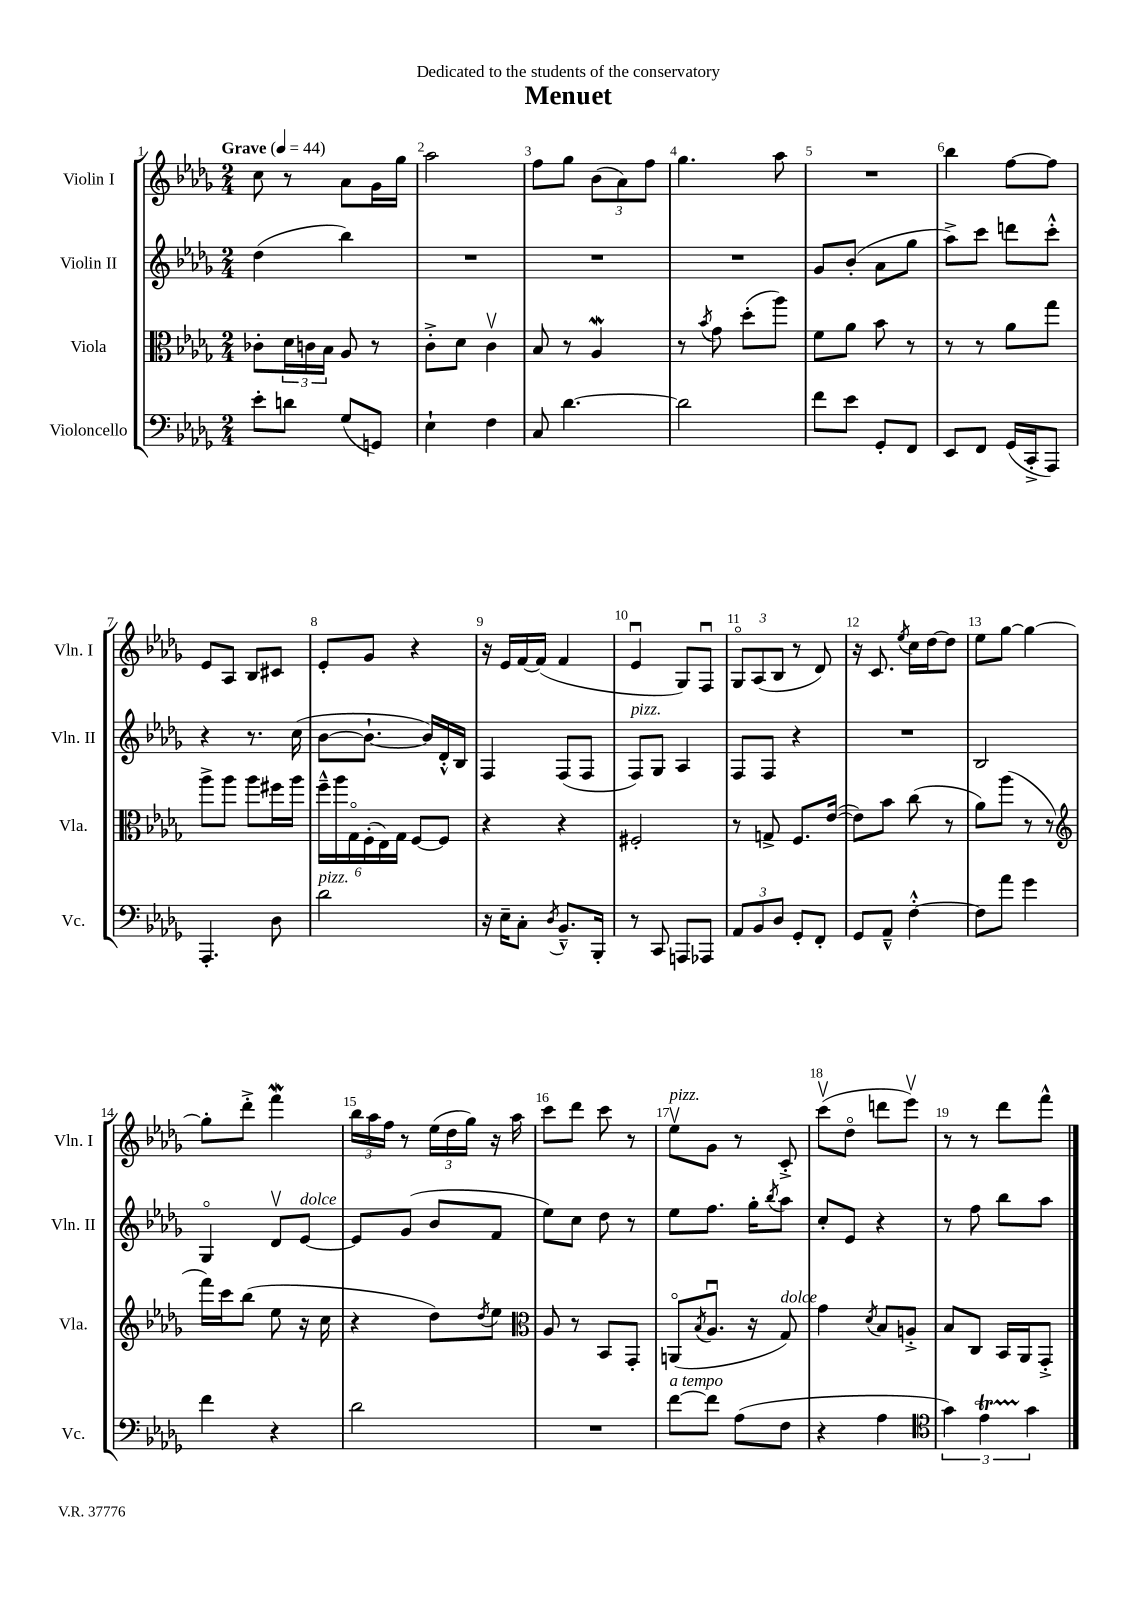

**kern	**kern	**kern	**kern
*staff4	*staff3	*staff2	*staff1
*clefF4	*clefC3	*clefG2	*clefG2
*k[b-e-a-d-g-]	*k[b-e-a-d-g-]	*k[b-e-a-d-g-]	*k[b-e-a-d-g-]
*M2/4	*M2/4	*M2/4	*M2/4
*MM44	*MM44	*MM44	*MM44
8e-'	8c-'	(4dd-	8cc
8d	24d-	.	8r
.	24c	.	.
.	24B-	.	.
(8G-	8A-	4bb-)	8a-
8GG)	8r	.	16g-
.	.	.	16gg-
=	=	=	=
4E-`	8c'^	2r	2aa-
.	8d-	.	.
4F	4cv	.	.
=	=	=	=
8C	8B-	2r	8ff
[4.d-	8r	.	8gg-
.	4A-	.	(12b-
.	.	.	12a-)
.	.	.	12ff
=	=	=	=
2d-]	8r	2r	4.gg-
.	8qb-	.	.
.	8g-	.	.
.	(8dd-'	.	.
.	8aa-)	.	8aa-
=	=	=	=
8f	8f	8g-	2r
8e-	8a-	(8b-'	.
8GG-'	8b-	8a-	.
8FF	8r	8gg-	.
=	=	=	=
8EE-	8r	8aa-^)	4bb-
8FF	8r	8ccc	.
(16GG-	8a-	8ddd	[8ff
16CC'^	.	.	.
8AAA-)	8gg-	8ccc'^^	8ff]
=	=	=	=
4.AAA-'	8aa-^	4r	8e-
.	8aa-	.	8A-
.	8aa-	8.r	8B-
8D-	16ff#	.	8c#
.	16aa-	(16cc	.
=	=	=	=
2d-	24ff~^^	[8b-	8e-'
.	24aa-	.	.
.	24G-o	.	.
.	(24F'	8.b-`_	8g-
.	24E-)	.	.
.	24G-	.	.
.	[8F	.	4r
.	.	16b-])	.
.	8F]	16d-'^^	.
.	.	16B-	.
=	=	=	=
16r	4r	4F	16r
16E-~	.	.	16e-
8C'	.	.	[16f
.	.	.	(16f]
8qD-	.	.	.
8.BB-~^^	4r	(8F	4f
.	.	8F	.
16BBB-'	.	.	.
=	=	=	=
8r	2F#'	8F)	4e-u
8CC	.	8G-	.
8AAA	.	4A-	8G-)
8AAA-	.	.	8Fu
=	=	=	=
12AA-	8r	8F	12G-o
12BB-	.	.	(12A-
.	8G^	8F	.
12D-	.	.	12B-
8GG-'	8.F	4r	8r
8FF'	.	.	8d-)
.	([16e-	.	.
=	=	=	=
8GG-	8e-])	2r	16r
.	.	.	8.c
8AA-~^^	8b-	.	.
.	.	.	8qee-
[4F'^^	(8cc	.	16cc
.	.	.	[16dd-
.	8r	.	8dd-]
=	=	=	=
8F]	8a-)	2B-	8ee-
8a-	(8aa-	.	[8gg-
4g-	8r	.	4gg-_
.	8r	.	.
=	=	=	=
*	*clefG2	*	*
4f	16fff)	4G-o	8gg-']
.	16ccc	.	.
.	(8bb-	.	8ddd-'^
4r	8ee-	8d-v	4fff
.	16r	[8e-	.
.	16cc	.	.
=	=	=	=
2d-	4r	8e-]	24bb-
.	.	.	24aa-
.	.	.	24ff
.	.	(8g-	8r
.	8dd-)	8b-	(24ee-
.	.	.	24dd-
.	.	.	24gg-)
.	8qdd-	.	.
.	8ee-	8f	16r
.	.	.	16aa-
=	=	=	=
*	*clefC3	*	*
2r	8A-	8ee-)	8ccc
.	8r	8cc	8ddd-
.	8BB-	8dd-	8ccc
.	8GG-'	8r	8r
=	=	=	=
[8f	(8AAo	8ee-	8ee-v
.	8qB-	.	.
8f]	8.A-u	8.ff	8g-
(8A-	.	.	8r
.	16r	16gg-'	.
.	.	8qbb-	.
8F	8G-)	8aa-	8c'^
=	=	=	=
4r	4g-	8cc'	(8cccv
.	.	8e-	8dd-o
.	8qd-	.	.
4A-	8B-	4r	8ddd
.	8A'^	.	8eee-v)
=	=	=	=
*clefC4	*	*	*
6g-)	8B-	8r	8r
.	8C	8ff	8r
6e-	.	.	.
.	16BB-	8bb-	8ddd-
.	16AA-	.	.
6g-	.	.	.
.	8GG-'^	8aa-	8fff^^
==	==	==	==
*-	*-	*-	*-
